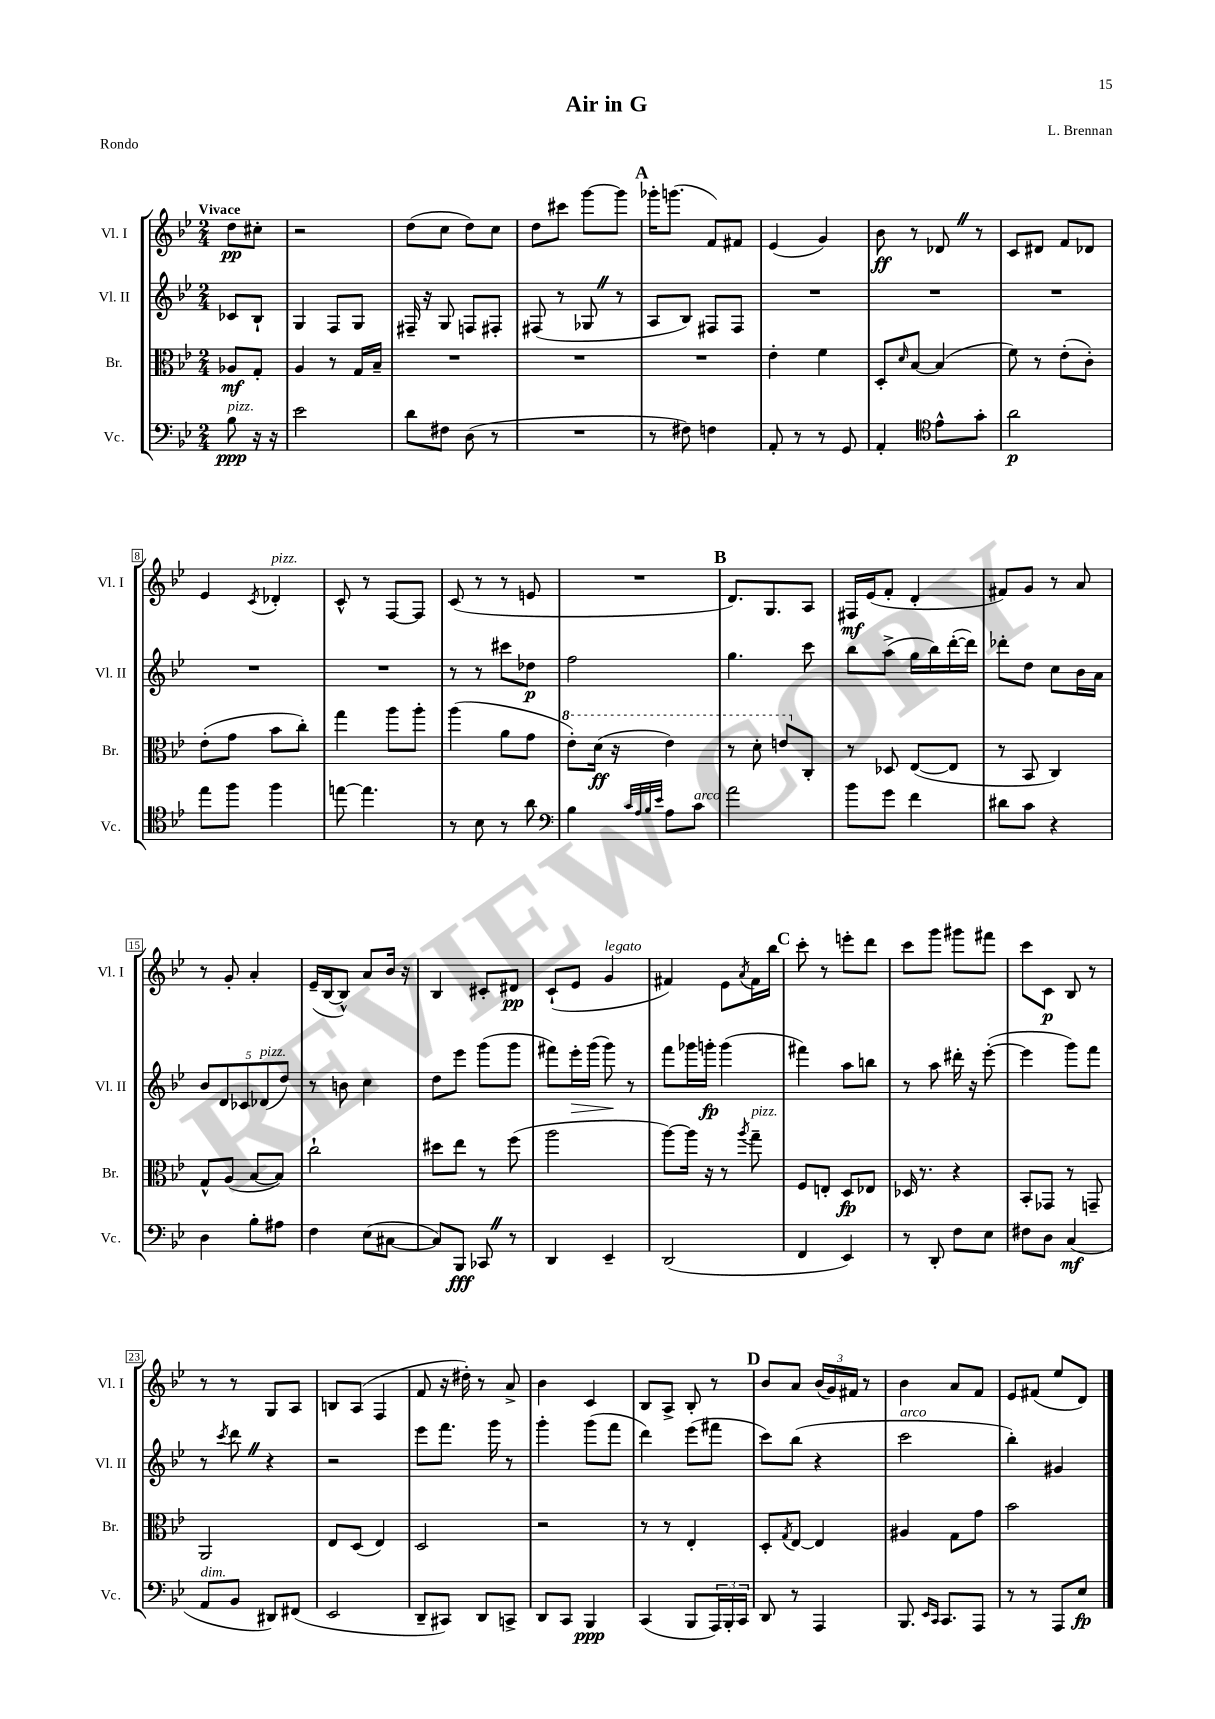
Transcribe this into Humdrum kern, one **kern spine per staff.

**kern	**dynam	**kern	**dynam	**kern	**dynam	**kern	**dynam
*part4	*part4	*part3	*part3	*part2	*part2	*part1	*part1
*staff4	*staff4	*staff3	*staff3	*staff2	*staff2	*staff1	*staff1
*I"Vc.	*	*I"Br.	*	*I"Vl. II	*	*I"Vl. I	*
*I'Vc.	*	*I'Br.	*	*I'Vl. II	*	*I'Vl. I	*
*clefF4	*	*clefC3	*	*clefG2	*	*clefG2	*
*k[b-e-]	*	*k[b-e-]	*	*k[b-e-]	*	*k[b-e-]	*
*M2/4	*	*M2/4	*	*M2/4	*	*M2/4	*
=	=	=	=	=	=	=	=
!	!	!	!	!	!	!LO:TX:a:B:t=Vivace	!
!LO:TX:a:i:t=pizz.	!	!	!	!	!	!	!
8B-\	ppp	8A-X/L	mf	8c-X/L	.	8dd\L	pp
16r	.	8G'/J	.	8B-`/J	.	8cc#X'\J	.
16r	.	.	.	.	.	.	.
=1	=1	=1	=1	=1	=1	=1	=1
2e-\	.	4A/	.	4G/	.	2r	.
.	.	8r	.	8F/L	.	.	.
.	.	16G/LL	.	8G/J	.	.	.
.	.	16B-~/JJ	.	.	.	.	.
=2	=2	=2	=2	=2	=2	=2	=2
8d\L	.	2r	.	16F#X~/	.	(8dd\L	.
.	.	.	.	16r	.	.	.
8F#X\J	.	.	.	8G/	.	8cc\J	.
(8D\	.	.	.	8Fn/L	.	8dd\L)	.
8r	.	.	.	8F#X'/J	.	8cc\J	.
=3	=3	=3	=3	=3	=3	=3	=3
2r	.	2r	.	(8F#X/	.	8dd\L	.
.	.	.	.	8r	.	8ccc#X\J	.
.	.	.	.	8G-XZ/	.	[8ggg\L	.
.	.	.	.	8r	.	8ggg\J]	.
!!LO:REH:place=s1:t=A
=4	=4	=4	=4	=4	=4	=4	=4
8r	.	2r	.	8A/L	.	16ggg-X'\KL	.
.	.	.	.	.	.	(8.gggn\J	.
8F#X\)	.	.	.	8B-/J)	.	.	.
4Fn\	.	.	.	8F#X/L	.	8f/L)	.
.	.	.	.	8F#/J	.	8f#X/J	.
=5	=5	=5	=5	=5	=5	=5	=5
8AA'/	.	4e-'\	.	2r	.	(4e-/	.
8r	.	.	.	.	.	.	.
8r	.	4f\	.	.	.	4g/)	.
8GG/	.	.	.	.	.	.	.
=6	=6	=6	=6	=6	=6	=6	=6
4AA'/	.	8D'/L	.	2r	.	8b-\	ff
.	.	16qqd/	.	.	.	.	.
.	.	[8B-/J	.	.	.	8r	.
*clefC4	*	*	*	*	*	*	*
8e-^^\L	.	(4B-/]	.	.	.	8d-XZ/	.
8g'\J	.	.	.	.	.	8r	.
=7	=7	=7	=7	=7	=7	=7	=7
2a\	p	8f\)	.	2r	.	8c/L	.
.	.	8r	.	.	.	8d#X/J	.
.	.	(8e-'\L	.	.	.	8f/L	.
.	.	8c'\J)	.	.	.	8d-X/J	.
!!LO:LB:g=z
=8	=8	=8	=8	=8	=8	=8	=8
8ee-\L	.	(8e-'\L	.	2r	.	4e-/	.
8ff\J	.	8g\J	.	.	.	.	.
.	.	.	.	.	.	8qc/	.
!	!	!	!	!	!	!LO:TX:a:i:t=pizz.	!
4ff\	.	8b-\L	.	.	.	4d-X'/	.
.	.	8cc'\J)	.	.	.	.	.
=9	=9	=9	=9	=9	=9	=9	=9
[8een\	.	4gg\	.	2r	.	8c^^/	.
4.ee\]	.	.	.	.	.	8r	.
.	.	8aa\L	.	.	.	[8F/L	.
.	.	8aa'\J	.	.	.	8F/J]	.
=10	=10	=10	=10	=10	=10	=10	=10
8r	.	(4aa\	.	8r	.	(8c/	.
8B-\	.	.	.	8r	.	8r	.
8r	.	8a\L	.	8ccc#X\L	.	8r	.
8a\	.	8g\J	.	8dd-X\J	p	8en/	.
=11	=11	=11	=11	=11	=11	=11	=11
*clefF4	*	*	*	*	*	*	*
*	*	*8va	*	*	*	*	*
4B-\	.	8ee-'\L)	.	2ff\	.	2r	.
.	.	(16dd\Jk	ff	.	.	.	.
.	.	16r	.	.	.	.	.
32qqc/LLL	.	.	.	.	.	.	.
32qqA/	.	.	.	.	.	.	.
32qqB-/	.	.	.	.	.	.	.
32qqe-/JJJ	.	.	.	.	.	.	.
8A\L	.	4ee-\)	.	.	.	.	.
!LO:TX:a:i:t=arco	!	!	!	!	!	!	!
8c\J	.	.	.	.	.	.	.
!!LO:REH:place=s1:t=B
=12	=12	=12	=12	=12	=12	=12	=12
2a\	.	8r	.	4.gg\	.	8.d/L)	.
.	.	8dd'\	.	.	.	.	.
.	.	.	.	.	.	8.G/	.
.	.	8een/L	.	.	.	.	.
*	*	*X8va	*	*	*	*	*
.	.	8C'/J	.	8ccc\	.	8A/J	.
=13	=13	=13	=13	=13	=13	=13	=13
8b-\L	.	8r	.	8bb-\L	.	16F#X/LL	mf
.	.	.	.	.	.	(16e-/J	.
8g\J	.	8D-X/	.	(8aa^\J	.	8f'/J	.
4f\	.	([8E-/L	.	16gg\LL	.	4d'/	.
.	.	.	.	16bb-\)	.	.	.
.	.	8E-/J]	.	([16ddd'\	.	.	.
.	.	.	.	16ddd\JJ])	.	.	.
=14	=14	=14	=14	=14	=14	=14	=14
8d#X\L	.	8r	.	8ddd-X'\L	.	8f#X/L)	.
8c\J	.	8BB-/	.	8dd\J	.	8g/J	.
4r	.	4C/)	.	8cc\L	.	8r	.
.	.	.	.	16b-\L	.	8a/	.
.	.	.	.	16a\JJ	.	.	.
!!LO:LB:g=z
=15	=15	=15	=15	=15	=15	=15	=15
4D\	.	8G^^/L	.	10b-/L	.	8r	.
.	.	.	.	10d/	.	.	.
.	.	(8A/J	.	.	.	8g'/	.
.	.	.	.	10c-X/	.	.	.
8B-'\L	.	[8B-/L	.	.	.	4a'/	.
!	!	!	!	!LO:TX:a:i:t=pizz.	!	!	!
.	.	.	.	(10d-X/	.	.	.
8A#X\J	.	8B-/J])	.	.	.	.	.
.	.	.	.	10dd/J)	.	.	.
=16	=16	=16	=16	=16	=16	=16	=16
4F\	.	2cc`\	.	8r	.	(16e-~/LL	.
.	.	.	.	.	.	[16B-/J	.
.	.	.	.	8bn\	.	8B-^^/J])	.
(8E-\L	.	.	.	4cc\	.	8a/L	.
[8C#X\J	.	.	.	.	.	16b-/Jk	.
.	.	.	.	.	.	16r	.
=17	=17	=17	=17	=17	=17	=17	=17
8C#/L])	.	8dd#X\L	.	8dd\L	.	4B-/	.
8BBB-/J	fff	8ee-\J	.	8eee-\J	.	.	.
8CC-XZ/	.	8r	.	(8ggg\L	.	8c#X'/L	.
8r	.	(8ff\	.	8ggg\J	.	8d#X/J	pp
=18	=18	=18	=18	=18	=18	=18	=18
4DD/	.	2aa\	.	8fff#X\L)	.	(8c`/L	.
!	!	!	!	!	!LO:HP:b	!	!
.	.	.	.	16eee-'\L	>	8e-/J	.
.	.	.	.	(16ggg\JJ	.	.	.
!	!	!	!	!	!	!LO:TX:a:i:t=legato	!
4EE-~/	.	.	.	8ggg\)	.	4g/	.
.	.	.	.	8r	]	.	.
=19	=19	=19	=19	=19	=19	=19	=19
(2DD/	.	[8aa\L)	.	8fff\L	.	4f#X/)	.
.	.	16aa\Jk]	.	16ggg-X\L	.	.	.
.	.	16r	.	16gggn'\JJ	fp	.	.
.	.	8r	.	(4ggg\	.	8e-\L	.
.	.	8qaa/	.	.	.	8qa/	.
!	!	!LO:TX:a:i:t=pizz.	!	!	!	!	!
.	.	8gg~\	.	.	.	16f#\L	.
.	.	.	.	.	.	16bb-\JJ	.
!!LO:REH:place=s1:t=C
=20	=20	=20	=20	=20	=20	=20	=20
4FF/	.	8F/L	.	4fff#X\)	.	8ccc'\	.
.	.	8En'/J	.	.	.	8r	.
4EE-/)	.	8D/L	fp	8aa\L	.	8eeen'\L	.
.	.	8E-X/J	.	8bbn\J	.	8ddd\J	.
=21	=21	=21	=21	=21	=21	=21	=21
8r	.	16D-X/	.	8r	.	8ccc\L	.
.	.	8.r	.	.	.	.	.
8DD'/	.	.	.	8aa\	.	8ggg\J	.
8F\L	.	4r	.	16ddd#X'\	.	8ggg#X\L	.
.	.	.	.	16r	.	.	.
8E-\J	.	.	.	([8eee-'\	.	8fff#X\J	.
=22	=22	=22	=22	=22	=22	=22	=22
8F#X\L	.	8BB-'/L	.	4eee-\]	.	8ccc\L	.
8D\J	.	8GG-X/J	.	.	.	8c\J	p
(4C/	mf	8r	.	8ggg\L)	.	8B-/	.
.	.	8GGn~/	.	8fff\J	.	8r	.
!!LO:LB:g=z
=23	=23	=23	=23	=23	=23	=23	=23
!LO:TX:a:i:t=dim.	!	!	!	!	!	!	!
8AA/L	.	2AA/	.	8r	.	8r	.
.	.	.	.	8qccc/	.	.	.
8BB-/J	.	.	.	8dddZ\	.	8r	.
8DD#X/L)	.	.	.	4r	.	8G/L	.
(8FF#X/J	.	.	.	.	.	8A/J	.
=24	=24	=24	=24	=24	=24	=24	=24
2EE-/	.	8E-/L	.	2r	.	8Bn/L	.
.	.	(8D/J	.	.	.	(8A/J	.
.	.	4E-/)	.	.	.	4F/	.
=25	=25	=25	=25	=25	=25	=25	=25
8DD~/L	.	2D/	.	8eee-\L	.	8f/	.
8CC#X/J)	.	.	.	8.fff\J	.	16r	.
.	.	.	.	.	.	16dd#X'\)	.
8DD/L	.	.	.	.	.	8r	.
.	.	.	.	16ggg\	.	.	.
8CCn^/J	.	.	.	8r	.	8a^/	.
=26	=26	=26	=26	=26	=26	=26	=26
8DD/L	.	2r	.	4ggg'\	.	4b-\	.
8CC/J	.	.	.	.	.	.	.
4BBB-/	ppp	.	.	(8ggg\L	.	4c/	.
.	.	.	.	8fff\J	.	.	.
=27	=27	=27	=27	=27	=27	=27	=27
(4CC/	.	8r	.	4ddd\)	.	8B-/L	.
.	.	8r	.	.	.	8A^/J	.
8BBB-/L	.	4E-'/	.	(8eee-\L	.	8B-'/	.
24AAA/L)	.	.	.	8fff#X\J	.	8r	.
24BBB-'/	.	.	.	.	.	.	.
24CC/JJ	.	.	.	.	.	.	.
!!LO:REH:place=s1:t=D
=28	=28	=28	=28	=28	=28	=28	=28
8DD/	.	8D'/L	.	8ccc\L)	.	8b-/L	.
.	.	8qG/	.	.	.	.	.
8r	.	[8E-/J	.	(8bb-\J	.	8a/J	.
4AAA/	.	4E-/]	.	4r	.	(24b-/LL	.
.	.	.	.	.	.	24g/)	.
.	.	.	.	.	.	24f#X/JJ	.
.	.	.	.	.	.	8r	.
=29	=29	=29	=29	=29	=29	=29	=29
!	!	!	!	!LO:TX:a:i:t=arco	!	!	!
8.BBB-/	.	4A#X/	.	2ccc\	.	4b-\	.
16qqEE-/LL	.	.	.	.	.	.	.
16qqCC/JJ	.	.	.	.	.	.	.
8.CC/L	.	.	.	.	.	.	.
.	.	8G\L	.	.	.	8a/L	.
8AAA/J	.	8g\J	.	.	.	8f/J	.
=30	=30	=30	=30	=30	=30	=30	=30
8r	.	2b-\	.	4bb-'\)	.	8e-/L	.
8r	.	.	.	.	.	(8f#X/J	.
8AAA/L	.	.	.	4g#X/	.	8ee-/L	.
8E-/J	fp	.	.	.	.	8d/J)	.
==	==	==	==	==	==	==	==
*-	*-	*-	*-	*-	*-	*-	*-
